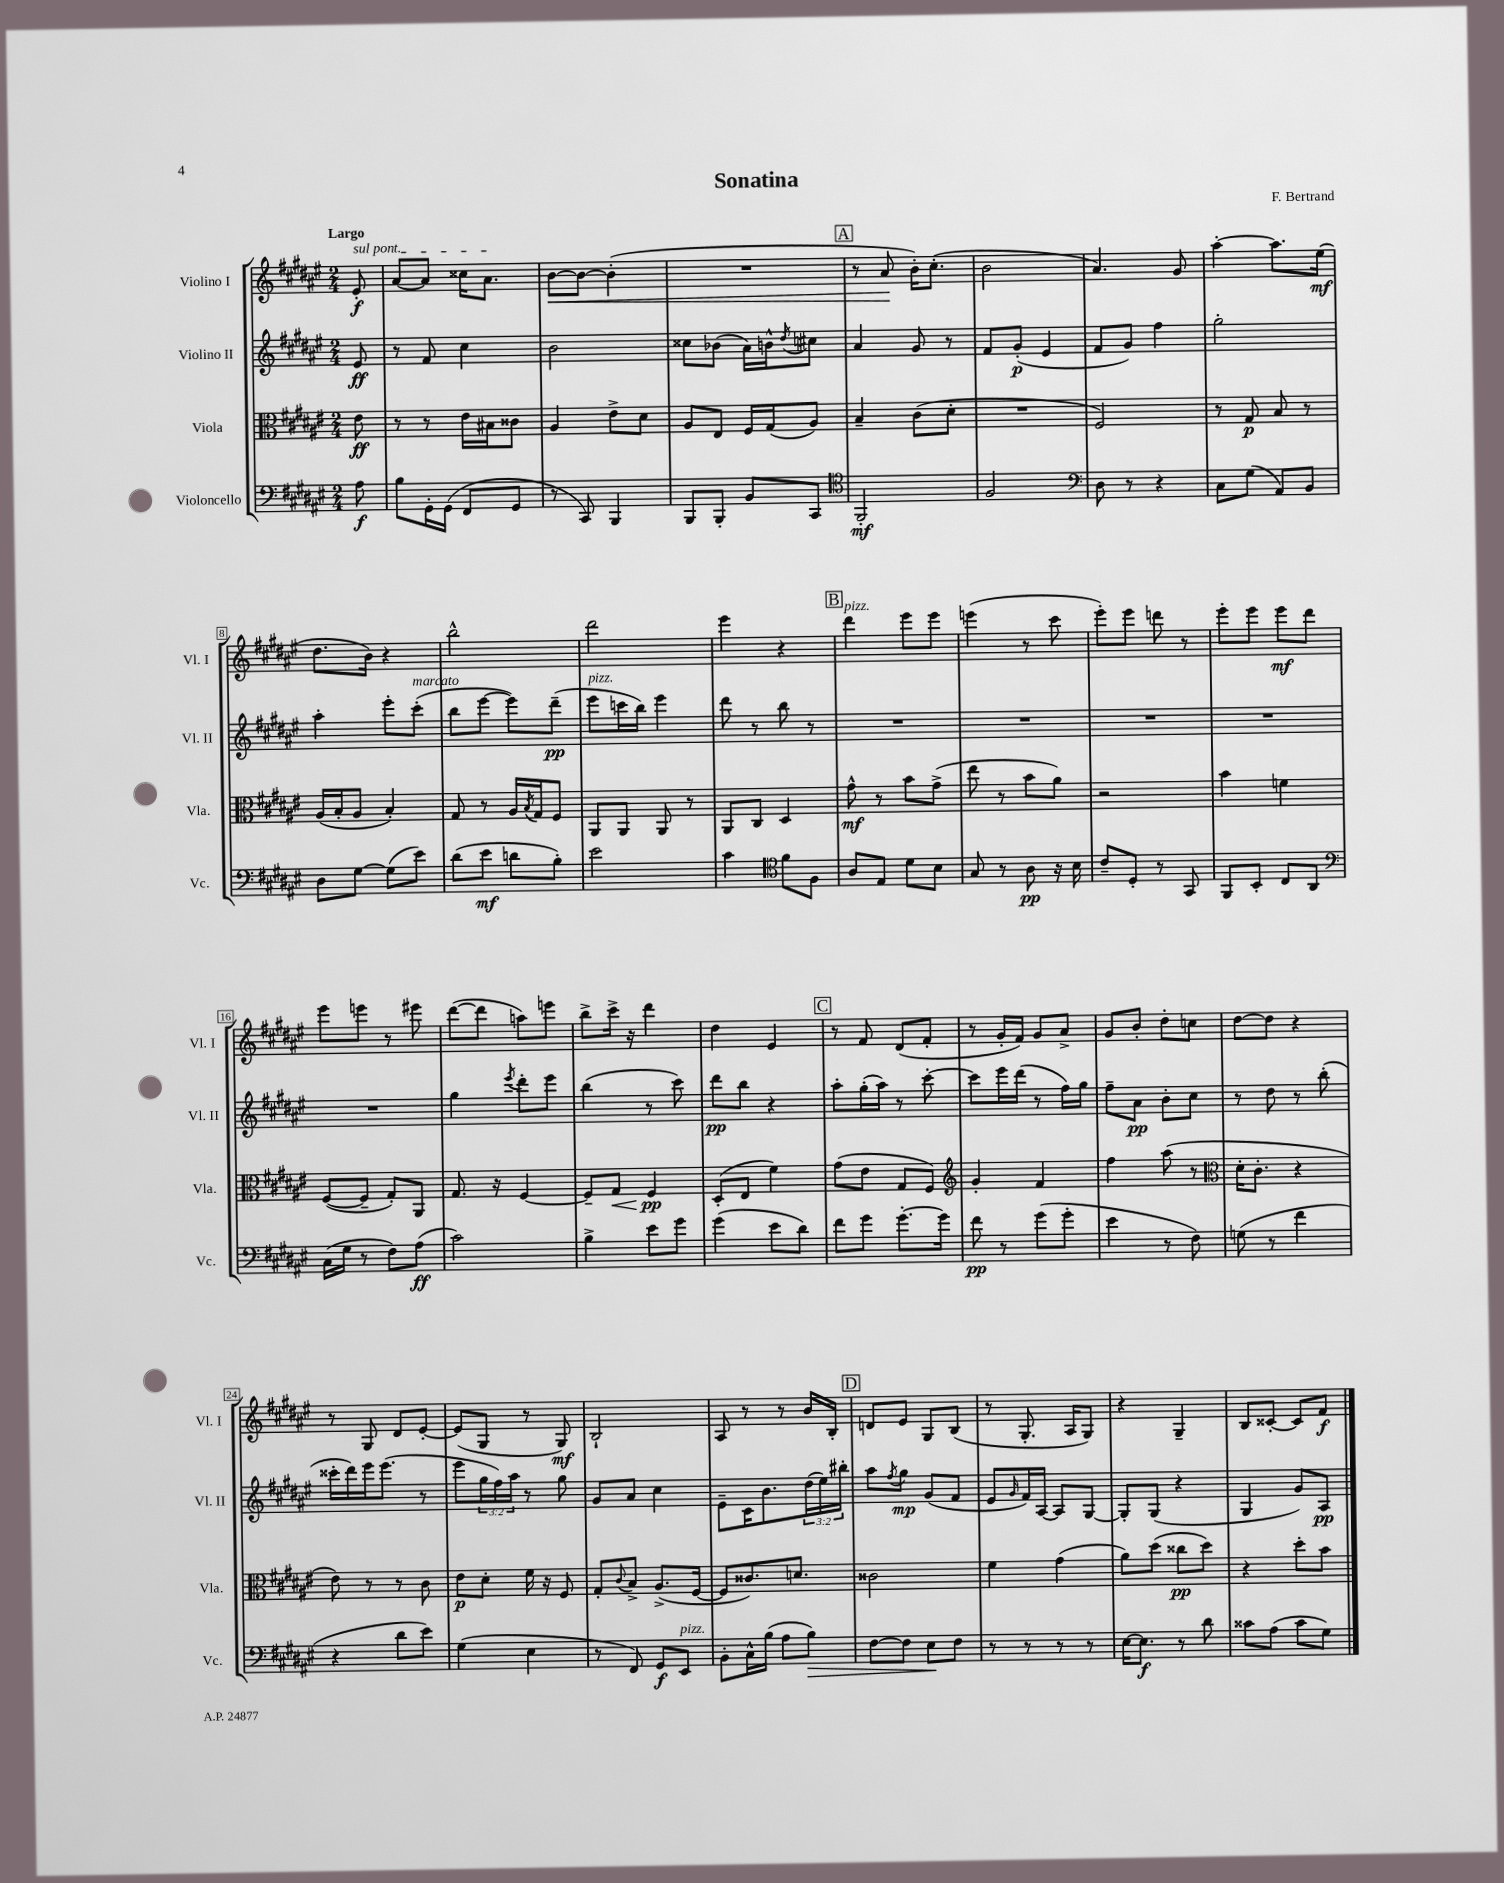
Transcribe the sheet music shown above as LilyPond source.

\header { title = "Sonatina" composer = "F. Bertrand" }
<<
\new StaffGroup <<
\new Staff = "s0" \with { instrumentName = "Violino I" shortInstrumentName = "Vl. I" } {
    \clef treble \key fis \major \numericTimeSignature \time 2/4 \partial 8 \tempo "Largo"
    \once \override TextSpanner.bound-details.left.text = \markup { \italic "sul pont." } eis'8-.\f\startTextSpan |
    ais'8~ ais'8 cisis''16 ais'8.\stopTextSpan |
    b'8~\< b'8~ b'4-.( |
    R2 |
    \mark \markup { \box "A" } r8 ais'8\! b'16-.) cis''8.-.( |
    b'2 |
    ais'4.) gis'8 |
    ais''4~-. ais''8. eis''16\mf( |
    dis''8. b'16) r4 |
    b''2-^ |
    dis'''2 |
    eis'''4 r4 |
    \mark \markup { \box "B" } dis'''4^\markup { \italic "pizz." } eis'''8 eis'''8 |
    e'''4( r8 cis'''8 |
    eis'''8-.) eis'''8 d'''8 r8 |
    eis'''8-. eis'''8 eis'''8\mf dis'''8 |
    eis'''8 e'''8 r8 eis'''8 |
    dis'''8~( dis'''8 a''8) e'''8 |
    b''8-> cis'''16-> r16 dis'''4 |
    dis''4 eis'4 |
    \mark \markup { \box "C" } r8 fis'8 dis'8( fis'8-. |
    r8 gis'16-. fis'16) gis'8 ais'8-> |
    gis'8 b'8-. dis''8-. c''8 |
    dis''8~ dis''8 r4 |
    r8 gis8 dis'8 eis'8~-. |
    eis'8( gis8 r8 gis8\mf) |
    b2-! |
    ais8 r8 r8 b'16 b16-. |
    \mark \markup { \box "D" } d'8 eis'8 gis8 b8( |
    r8 gis8.-. ais16 gis8) |
    r4 gis4-- |
    b8 cisis'8~-. cisis'8 fis'8\f \bar "|." |
}
\new Staff = "s1" \with { instrumentName = "Violino II" shortInstrumentName = "Vl. II" } {
    \clef treble \key fis \major \numericTimeSignature \time 2/4 \override Staff.TupletNumber.text = #tuplet-number::calc-fraction-text \partial 8
    eis'8\ff |
    r8 fis'8 cis''4 |
    b'2 |
    cisis''8 bes'8( ais'16) b'16-^ \acciaccatura { dis''8 } cis''8 |
    \mark \markup { \box "A" } ais'4 gis'8 r8 |
    fis'8 gis'8-.\p( eis'4 |
    fis'8 gis'8) fis''4 |
    gis''2-. |
    ais''4-. eis'''8-. cis'''8-.^\markup { \italic "marcato" }( |
    b''8 eis'''8~ eis'''8) dis'''8--\pp( |
    eis'''8^\markup { \italic "pizz." } c'''16 b''16) eis'''4 |
    dis'''8 r8 b''8 r8 |
    \mark \markup { \box "B" } R2 |
    R2 |
    R2 |
    R2 |
    R2 |
    gis''4 \acciaccatura { eis'''8 } dis'''8-. eis'''8 |
    b''4( r8 cis'''8) |
    dis'''8\pp b''8 r4 |
    \mark \markup { \box "C" } ais''8-. gis''16-.( ais''16) r8 cis'''8~-. |
    cis'''8 eis'''16 dis'''16( r8 fis''16) gis''16 |
    fis''8-- ais'8\pp b'8-. cis''8 |
    r8 dis''8 r8 b''8-.( |
    cisis'''16-. dis'''16) eis'''16 eis'''8.( r8 |
    eis'''8 \tuplet 3/2 { gis''16 fis''16) ais''16 } r8 gis''8 |
    gis'8 ais'8 cis''4 |
    eis'8-- cis'16 b'8. \tuplet 3/2 { dis''16( eis''16) bis''16-. } |
    \mark \markup { \box "D" } ais''8 \acciaccatura { fis''8 } gis''8\mp gis'8( fis'8 |
    eis'8 \grace { gis'16 } fis'16) ais16~ ais8 gis8~ |
    gis8-. gis8( r4 |
    gis4 gis'8) ais8\pp \bar "|." |
}
\new Staff = "s2" \with { instrumentName = "Viola" shortInstrumentName = "Vla." } {
    \clef alto \key fis \major \numericTimeSignature \time 2/4 \partial 8
    eis'8\ff |
    r8 r8 eis'16 bis16 cisis'8 |
    ais4 eis'8-> dis'8 |
    ais8 eis8 fis16 gis16( ais8) |
    \mark \markup { \box "A" } b4-- cis'8( dis'8-. |
    R2 |
    fis2) |
    r8 gis8\p b8 r8 |
    ais16( b16-. ais8 b4-.) |
    gis8 r8 ais16 \acciaccatura { b8 } gis16 fis8 |
    ais,8 ais,8 ais,8 r8 |
    ais,8 cis8 dis4 |
    \mark \markup { \box "B" } gis'8-^\mf r8 b'8 gis'8->( |
    eis''8 r8 b'8 ais'8) |
    r2 |
    b'4 f'4 |
    fis8~( fis8-- gis8-.) ais,8 |
    gis8. r16 fis4~ |
    fis8-- gis8\< fis4\pp\! |
    dis8-.( eis8 fis'4) |
    \mark \markup { \box "C" } gis'8( eis'8 gis8 fis8) |
    \clef treble gis'4-. fis'4 |
    fis''4 ais''8( r8 |
    \clef alto dis'16-. cis'8.-. r4 |
    eis'8) r8 r8 cis'8 |
    eis'8\p dis'8-. fis'16 r16 fis8 |
    gis8-. \appoggiatura { cis'8 } b8-> ais8.->( fis16~ |
    fis8 cisis'8.) d'8. |
    \mark \markup { \box "D" } cisis'2 |
    fis'4 gis'4( |
    ais'8) dis''8( cisis''8\pp dis''8) |
    r4 dis''8-. b'8 \bar "|." |
}
\new Staff = "s3" \with { instrumentName = "Violoncello" shortInstrumentName = "Vc." } {
    \clef bass \key fis \major \numericTimeSignature \time 2/4 \partial 8
    ais8\f |
    b8 gis,16-. gis,16( fis,8 gis,8 |
    r8 cis,8) b,,4 |
    b,,8 b,,8-. b,8 cis,8 |
    \mark \markup { \box "A" } \clef tenor fis,2-.\mf |
    fis2 |
    \clef bass dis8 r8 r4 |
    cis8 gis8( ais,8) b,8 |
    dis8 gis8~ gis8( eis'8) |
    dis'8( eis'8\mf d'8 b8-.) |
    eis'2 |
    cis'4 \clef tenor fis'8 fis8 |
    \mark \markup { \box "B" } ais8 eis8 dis'8 b8 |
    gis8 r8 ais8\pp r16 b16 |
    cis'8-- dis8-. r8 gis,8 |
    fis,8 b,8-. cis8 ais,8 |
    \clef bass cis16( gis16 r8 fis8) ais8\ff( |
    cis'2) |
    b4-> eis'8 gis'8 |
    gis'4( eis'8 dis'8) |
    \mark \markup { \box "C" } fis'8 gis'8 gis'8.~-. gis'16 |
    fis'8\pp r8 gis'8( gis'8-. |
    eis'4 r8 fis8) |
    g8( r8 fis'4 |
    r4 dis'8 eis'8) |
    gis4( eis4 |
    r8 fis,8) gis,8\f eis,8^\markup { \italic "pizz." } |
    b,8-. cis16-^ b16( ais8 b8\>) |
    \mark \markup { \box "D" } fis8~ fis8 eis8\! fis8 |
    r8 r8 r8 r8 |
    eis16~ eis8.\f r8 dis'8 |
    cisis'8 ais8( cisis'8 gis8) \bar "|." |
}
>>
>>
\layout { \context { \Score \override BarNumber.stencil = #(make-stencil-boxer 0.1 0.3 ly:text-interface::print) } }
